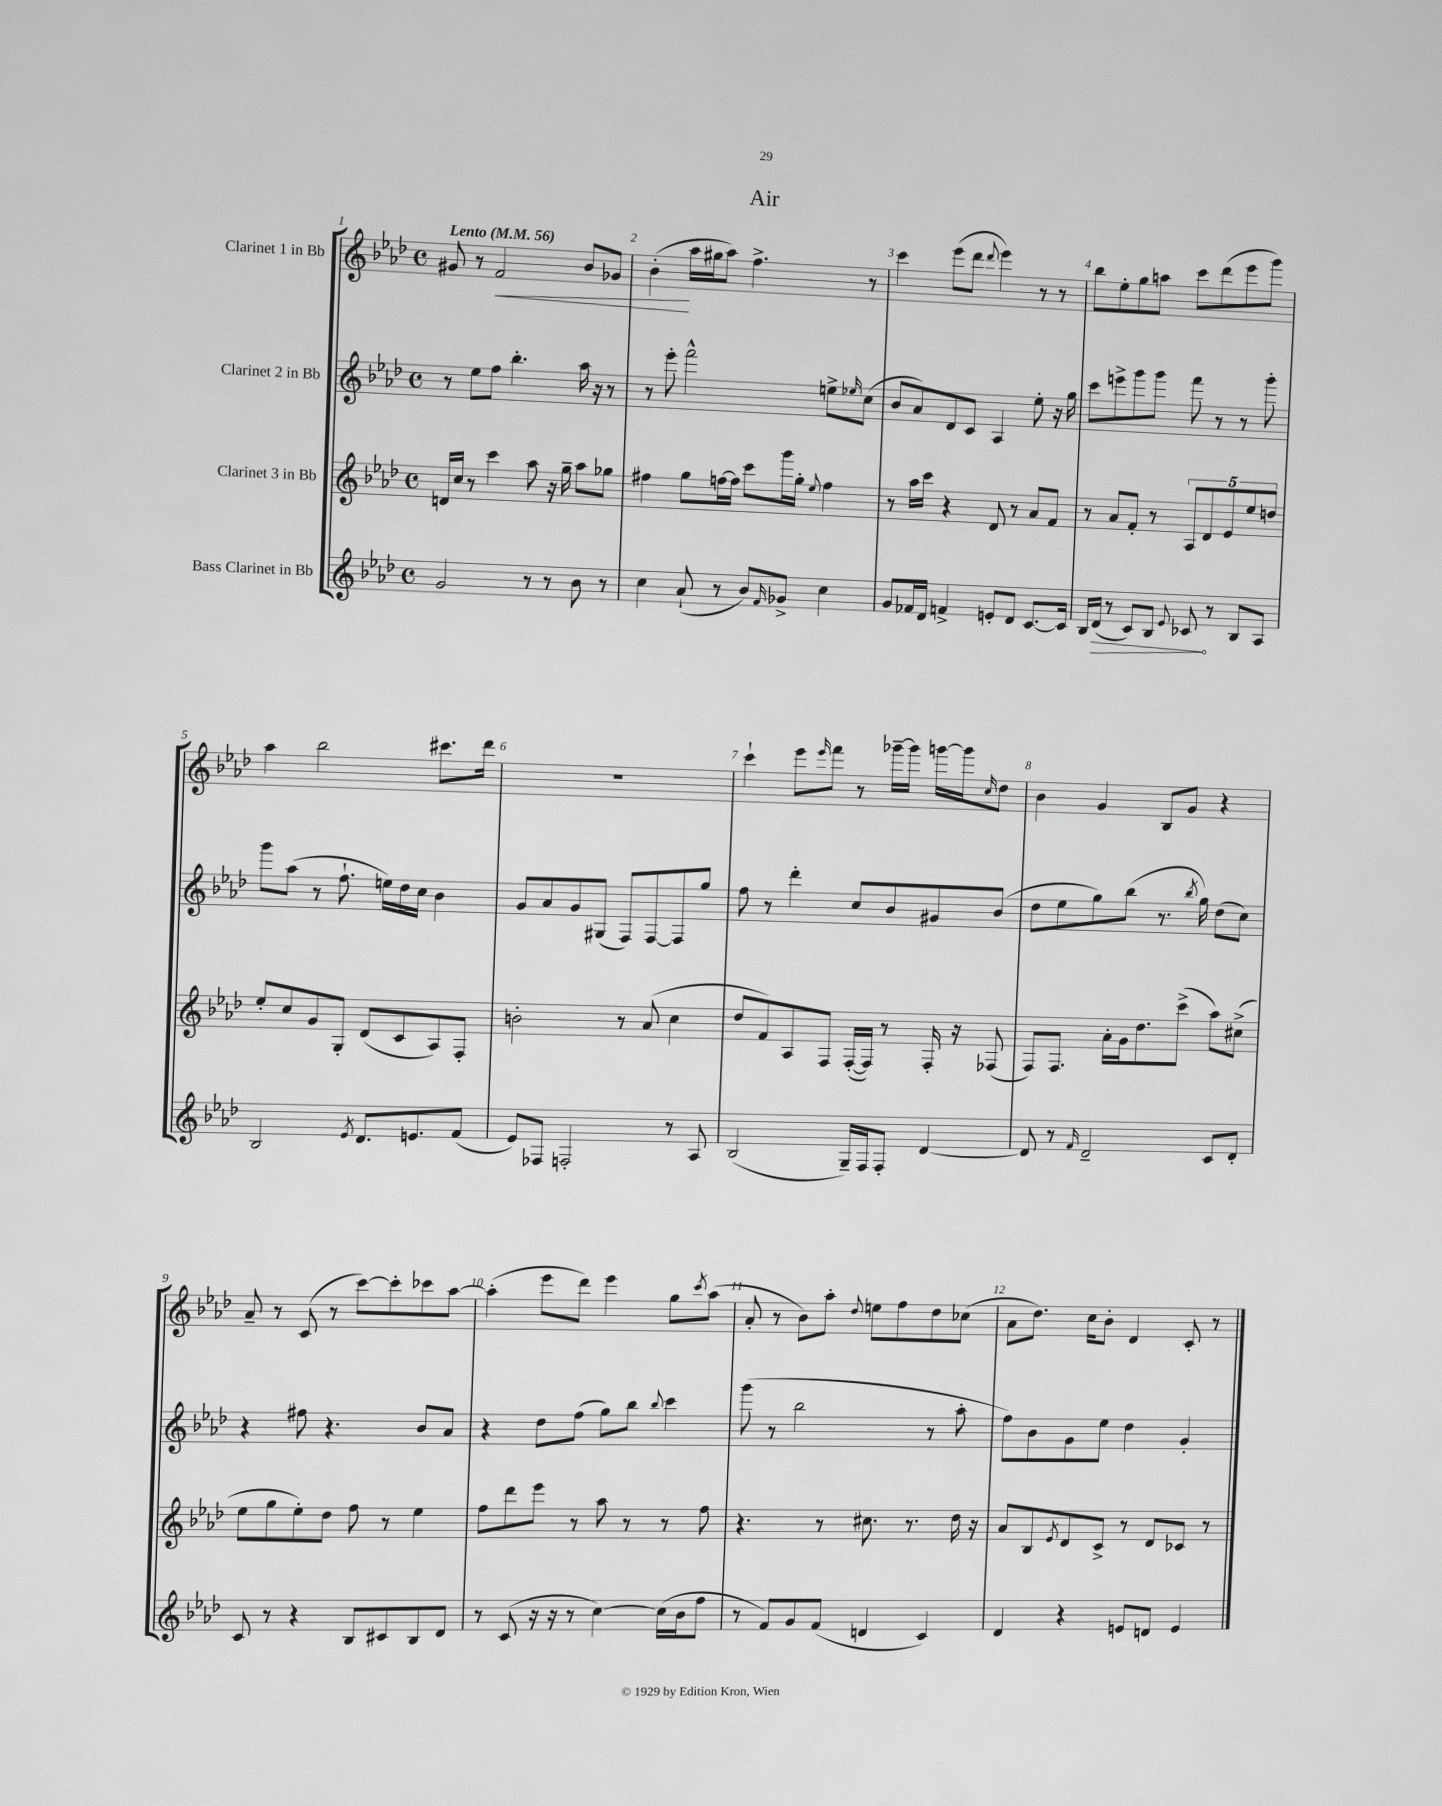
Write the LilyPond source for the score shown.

\header { title = "Air" }
<<
\new StaffGroup <<
\new Staff = "s0" \with { instrumentName = "Clarinet 1 in Bb" } {
    \clef treble \key aes \major \defaultTimeSignature \time 4/4 \tempo "Lento" 4 = 56
    gis'8 r8 f'2\< bes'8 ges'8 |
    bes'4-.\!( aes''16 gis''16 aes''8) f''4.-> r8 |
    c'''4 ees'''8( des'''8 \appoggiatura { des'''8 } ees'''4) r8 r8 |
    bes''8 ees''8-. g''8 a''8 c'''8 des'''8( ees'''8 g'''8) |
    aes''4 bes''2 cis'''8. des'''16 |
    R1 |
    c'''4-! ees'''8 \grace { ees'''16 } f'''8 r8 ges'''16~-- ges'''16 g'''16~ g'''16 \grace { c''16 } des''8 |
    bes'4 g'4 bes8 g'8 r4 |
    aes'8-- r8 c'8( r8 c'''8~) c'''8-. ces'''8 aes''8~ |
    aes''4-.( ees'''8 des'''8) ees'''4 g''8 \acciaccatura { c'''8 } aes''8( |
    aes'8-. r8 bes'8) aes''8-. \appoggiatura { des''8 } e''8 f''8 des''8 ces''8( |
    aes'8 des''8.) c''16 bes'8-. des'4 c'8-. r8 \bar "|." |
}
\new Staff = "s1" \with { instrumentName = "Clarinet 2 in Bb" } {
    \clef treble \key aes \major \defaultTimeSignature \time 4/4
    r8 ees''8 f''8 bes''4.-. aes''16 r16 r8 |
    r8 ees'''8-. f'''2-^ e''8-> \grace { ees''16 } c''8( |
    bes'8 aes'8) des'8 c'8 aes4 ees''8-. r16 g''16 |
    c'''8 e'''8-> g'''8 g'''8 f'''8 r8 r8 g'''8-. |
    g'''8 aes''8( r8 f''8.-! e''16) des''16 c''16 bes'4 |
    g'8 aes'8 g'8 gis8( f8) f8~ f8 g''8 |
    f''8 r8 des'''4-. c''8 bes'8 gis'8 bes'8( |
    des''8 ees''8 g''8) bes''8( r8. \acciaccatura { bes''8 } g''16) des''8( c''8) |
    r4 fis''8 r4. bes'8 aes'8 |
    r4 des''8 f''8( g''8) bes''8 \appoggiatura { bes''8 } c'''4 |
    g'''8( r8 bes''2 r8 aes''8-. |
    f''8) bes'8 g'8 ees''8 des''4 g'4-. \bar "|." |
}
\new Staff = "s2" \with { instrumentName = "Clarinet 3 in Bb" } {
    \clef treble \key aes \major \defaultTimeSignature \time 4/4
    d'16 c''16 r8 c'''4 aes''8 r16 g''16-- aes''8 ges''8 |
    fis''4 g''8 f''16~ f''16 c'''8 g'''16 g''16-. \appoggiatura { ees''8 } f''4 |
    r8 aes''16 c'''16 r4 des'8 r8 aes'8 f'8 |
    r8 aes'8 f'8-. r8 \tuplet 5/4 { aes8 des'8 ees'8 ees''8 d''8 } |
    ees''8-. c''8 g'8 g8-. des'8( c'8 aes8) f8-. |
    b'2-. r8 aes'8( c''4 |
    des''8 f'8) aes8 f8 f16~-.( f16) r8 f16-. r16 fes8( |
    f8) f8. aes'16-. g'16 des''8. c'''8->( aes''8) cis''8->( |
    ees''8 g''8 ees''8-.) des''8 f''8 r8 ees''4 |
    f''8 des'''8 ees'''8 r8 aes''8 r8 r8 f''8 |
    r4. r8 cis''8. r8. des''16 r16 |
    aes'8 bes8 \acciaccatura { ees'8 } des'8 c'8-> r8 des'8 ces'8 r8 \bar "|." |
}
\new Staff = "s3" \with { instrumentName = "Bass Clarinet in Bb" } {
    \clef treble \key aes \major \defaultTimeSignature \time 4/4
    g'2 r8 r8 bes'8 r8 |
    c''4 aes'8-!( r8 bes'8) \grace { f'16 } ges'8-> c''4 |
    g'8 fes'16 des'16 f'4-> e'8-. des'8 c'8.~ c'16 |
    bes16 \once \override Hairpin.circled-tip = ##t des'16\>( r8 c'8) bes8 \appoggiatura { ees'8 } ces'8\! r8 bes8 aes8 |
    bes2 \acciaccatura { ees'8 } des'8. e'8. f'8( |
    ees'8) fes8 f2-. r8 aes8 |
    bes2( g16--) f16 f8-. des'4~ |
    des'8 r8 \grace { f'16 } des'2-- c'8 des'8-. |
    c'8 r8 r4 bes8 cis'8 bes8 des'8 |
    r8 c'8( r16 r16 r8 c''4~) c''16( bes'16 f''8 |
    r8 f'8) g'8 f'8( d'4 c'4) |
    des'4 r4 e'8 d'8 e'4 \bar "|." |
}
>>
>>
\layout { \context { \Score \override BarNumber.break-visibility = ##(#f #t #t) barNumberVisibility = #all-bar-numbers-visible } }
